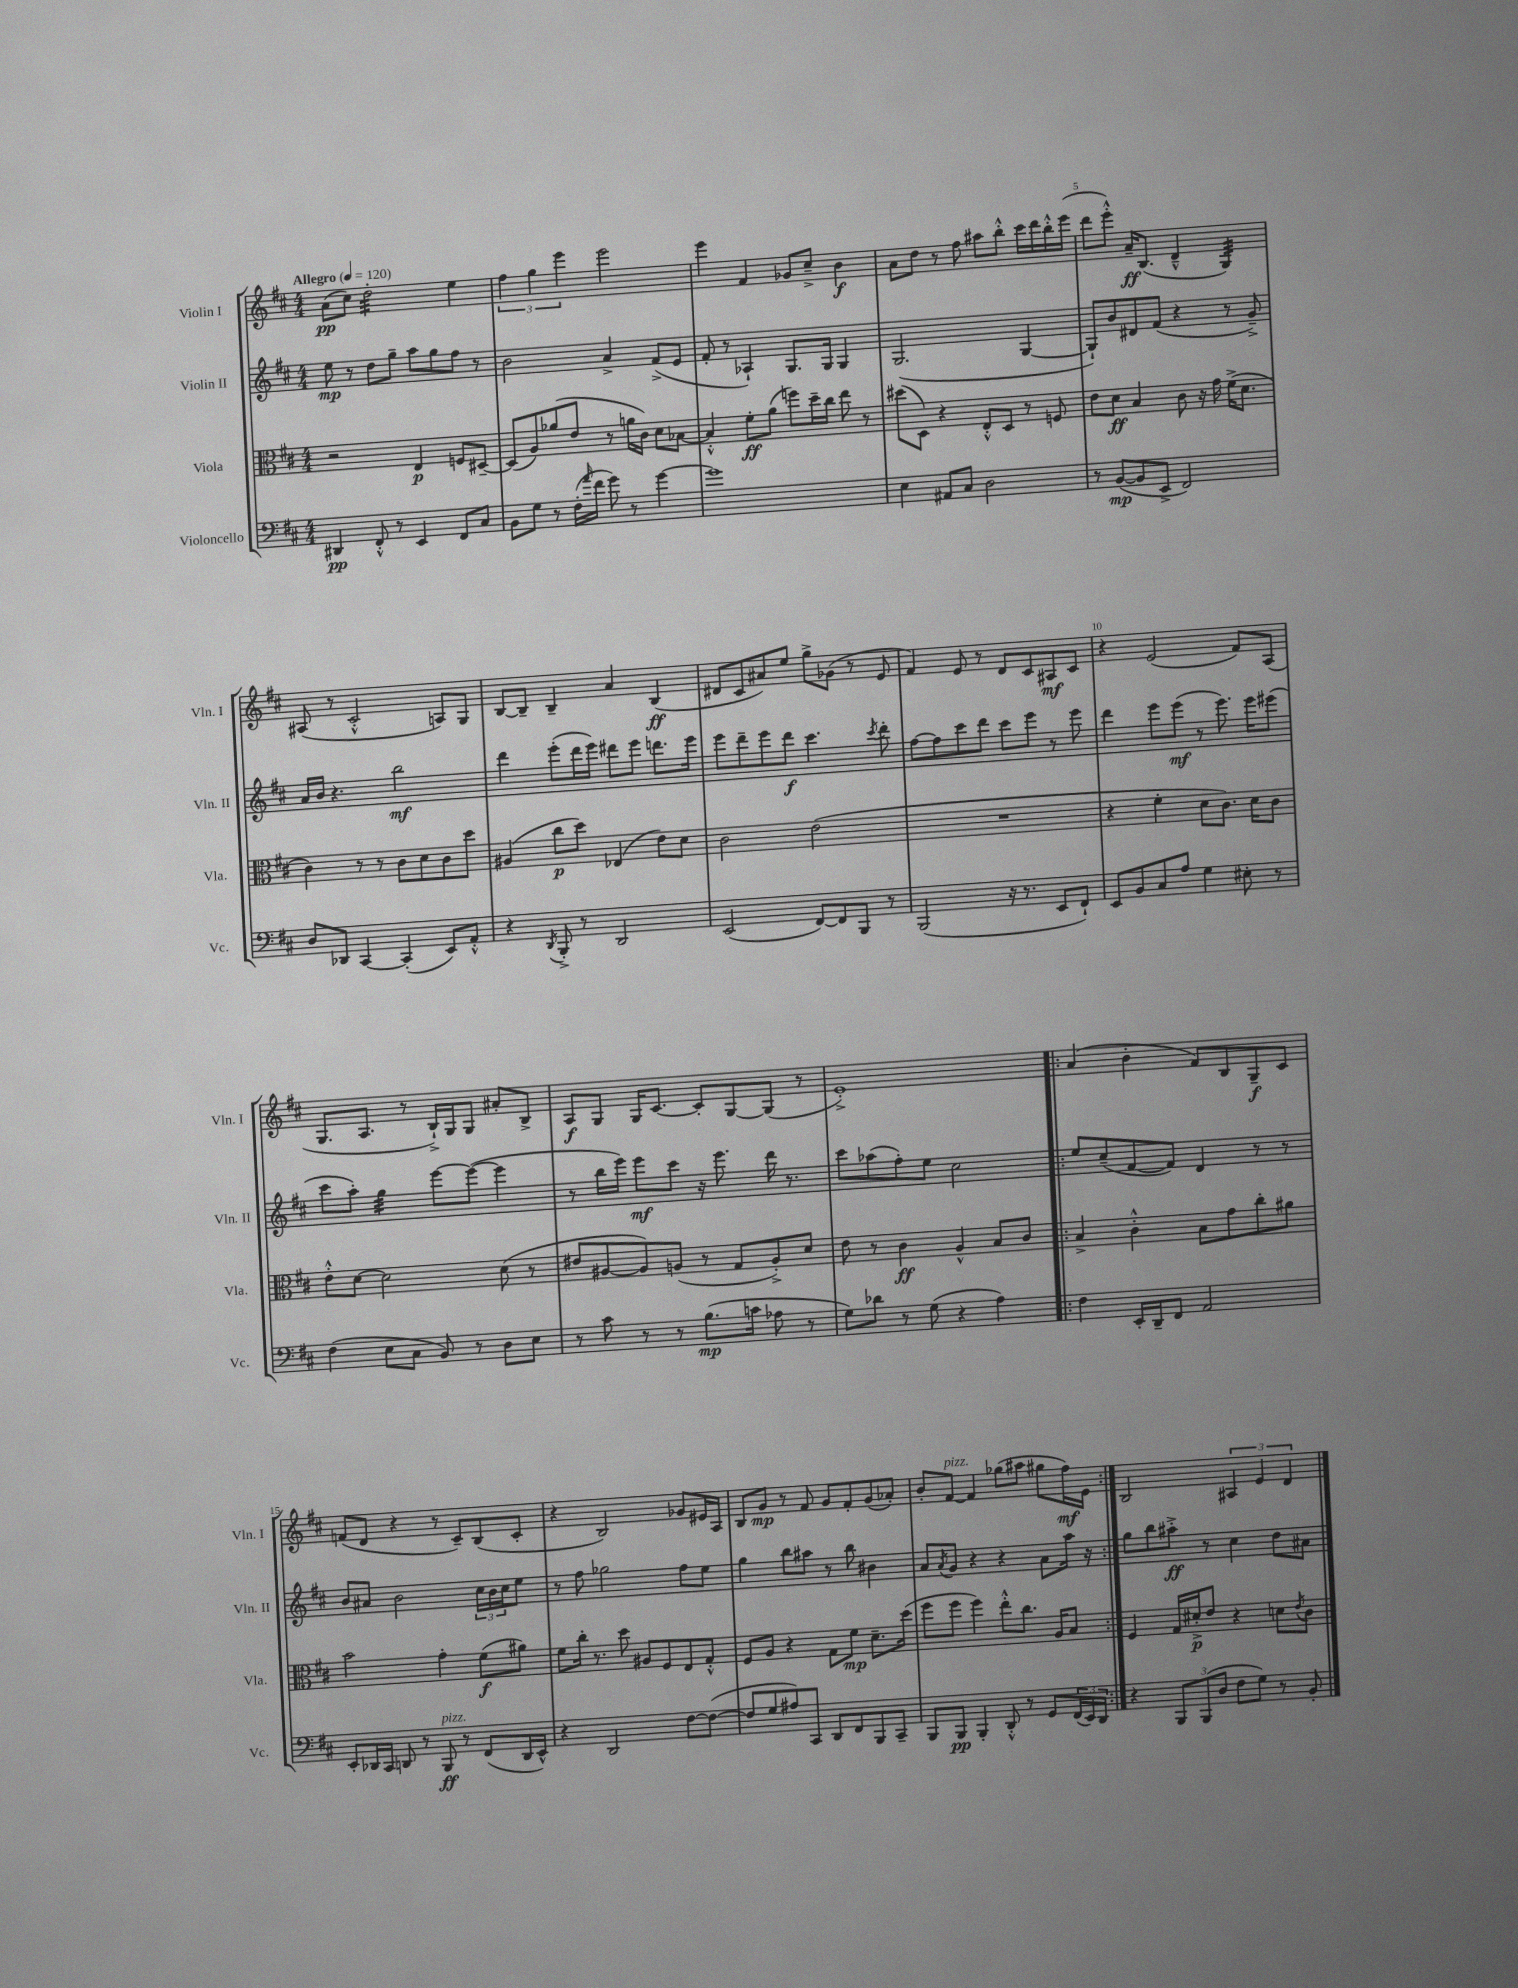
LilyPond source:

<<
\new StaffGroup <<
\new Staff = "s0" \with { instrumentName = "Violin I" shortInstrumentName = "Vln. I" } {
    \clef treble \key d \major \numericTimeSignature \time 4/4 \tempo "Allegro" 4 = 120
    a'8\pp( cis''8) d''2:32-. e''4 |
    \tuplet 3/2 { fis''4 g''4 e'''4 } e'''2 |
    e'''4 fis'4 ges'8 cis''8---> b'4\f |
    a'8 d''8 r8 fis''8 ais''8 b''8-.-^ cis'''16 d'''16 b''16-.-^ e'''16( |
    d'''8 e'''8-.-^) a'16--\ff b8.( d'4---^ g4:32) |
    ais8( r8 cis'2-.-^ a8) g8 |
    b8~ b8-- b4-- a'4 b4\ff( |
    dis'8 cis'8 ais'8) e''8 g''8-> ges'8( r8 e'8 |
    fis'4) e'8 r8 d'8 cis'8 ais8\mf cis'8 |
    r4 e'2( fis'8) a8( |
    g8. a8. r8 b16-!->) g16 g8 ais'8-. b8-> |
    a8\f g8 g16 cis'8.~ cis'8-. g8~ g8( r8 |
    e'1-.->) |
    \repeat volta 2 { a'4( b'4-. fis'8) b8 g8--\f cis'8 |
    f'8( d'8 r4 r8 cis'8--) b8( cis'8-. |
    r4 b2) ges'8 eis'16 a16 |
    b8 g'8\mp r8 fis'8 g'8 fis'8-. g'8( aes'8-.) |
    b'8-. fis'8~^\markup { \italic "pizz." } fis'4 ges''8( ais''8 gis''8 fis''16\mf) e'16 | }
    b2 \tuplet 3/2 { ais4 e'4 d'4 } \bar "|." |
}
\new Staff = "s1" \with { instrumentName = "Violin II" shortInstrumentName = "Vln. II" } {
    \clef treble \key d \major \numericTimeSignature \time 4/4
    e''8\mp r8 d''8 g''8-- a''8 g''8 fis''8 r8 |
    b'2 a'4-> fis'8->( e'8 |
    fis'8-. r8 aes4-!) g8. g16 g4 |
    g2.( g4~ |
    g8-!) b'8 dis'8 fis'8( r4 r8 g'8--->) |
    a'16 b'16 r4. b''2\mf |
    d'''4 e'''8-.( d'''16 e'''16) dis'''8 e'''8 d'''8. e'''16 |
    e'''8 d'''8-- e'''8 d'''8\f cis'''4. \acciaccatura { cis'''8 } d'''8-. |
    fis''8~ fis''8 cis'''8 d'''8 cis'''8 e'''8 r8 e'''8 |
    d'''4 e'''8 e'''8\mf( r8 e'''8.) e'''16 eis'''8( |
    cis'''8 a''8-.) g''4:32 e'''8~ e'''8~( e'''4 |
    r8 b''16 e'''16) e'''8\mf cis'''8 r16 e'''8. d'''16 r8. |
    cis'''8 aes''8( fis''8-.) e''8 cis''2 |
    \repeat volta 2 { e''8 cis''8--( fis'8~ fis'8) d'4 r8 r8 |
    b'8 ais'8 b'2 \tuplet 3/2 { cis''16 b'16 cis''16 } e''8 |
    r8 fis''8 ges''2 fis''8 e''8 |
    g''4 b''8 ais''8 r8 b''8 bis'4 |
    a'8 \acciaccatura { a'8 } g'8 r4 r4 a'8 a''16 r16 | }
    g''8 b''8 ais''8-.->\ff r8 cis''4 d''8 ais'8 \bar "|." |
}
\new Staff = "s2" \with { instrumentName = "Viola" shortInstrumentName = "Vla." } {
    \clef alto \key d \major \numericTimeSignature \time 4/4
    r2 e4\p f8 dis8~-- |
    dis8( a8) aes'8( e'8 r8 a'16 cis'16) d'8 bes8~ |
    bes4-.-^ fis'8-.\ff a'8( f''8) d''16-- cis''16 e''8 r8 |
    dis''8( d8) r4 e8-.-^ d8 r8 f8 |
    e'8 d'8\ff b4 cis'8 r16 g'16 fis'16->( d'8. |
    cis'4) r8 r8 cis'8 d'8 cis'8 d''8 |
    ais4( cis''8\p d''8) ees4( e'8) d'8 |
    cis'2 e'2( |
    R1 |
    r4 fis'4-. d'8 cis'8.) d'16 cis'8 |
    e'8-.-^ d'8~ d'2 d'8( r8 |
    eis'8 ais8~ ais8) a8( r8 g8 a8-.->) d'8 |
    e'8 r8 cis'4\ff a4-^ b8 cis'8 |
    \repeat volta 2 { b4-> cis'4-.-^ b8 g'8 cis''8-. ais'8 |
    b'2 g'4-. fis'8\f( ais'8) |
    fis'8 cis''16-. r8. d''8 ais8 fis8 e8 g8-.-^ |
    fis8 a8 r4 g8 fis'8\mp d'8.-- d''16( |
    fis''8 fis''8 fis''4) e''8-.-^ cis''8. a16 b8 | }
    fis4 g16 dis'16-.->\p e'8 r4 d'8 \acciaccatura { e'8 } cis'8 \bar "|." |
}
\new Staff = "s3" \with { instrumentName = "Violoncello" shortInstrumentName = "Vc." } {
    \clef bass \key d \major \numericTimeSignature \time 4/4
    dis,4\pp fis,8-.-^ r8 e,4 fis,8 cis8 |
    b,8 g8 r8 fis16-.( \grace { a'16 } fis'16 g'8) r8 g'4~ |
    g'1 |
    e4 ais,8 cis8 d2 |
    r8 b,8~\mp( b,8 e,8-> fis,2) |
    d8 des,8 cis,4~ cis,4-.( e,8) a,8-.-^ |
    r4 \acciaccatura { d,8 } b,,8-.-> r8 d,2 |
    e,2( fis,8~) fis,8 b,,8 r8 |
    b,,2( r16 r8. e,8 fis,8-!) |
    e,8 b,8 cis8 a8 g4 eis8-. r8 |
    fis4( e8 cis8 b,8) r8 d8 e8 |
    r8 cis'8 r8 r8 b8.\mp( c'16 aes8 r8 |
    g8) des'8 r8 g8( r4 a4) |
    \repeat volta 2 { fis4 e,16-. d,16-- fis,8 a,2 |
    e,8-. des,16 cis,16 d,8 r8 b,,8\ff^\markup { \italic "pizz." } r8 fis,8( d,16 e,16-^) |
    r4 d,2 fis8~ fis8~( |
    fis8 g8 ais8) cis,8 d,8 fis,8 b,,8 cis,8-- |
    b,,8 b,,8\pp b,,4-. d,8-.-^ r8 g,8 \tuplet 3/2 { fis,16( e,16) d,16 } | }
    r4 \tuplet 3/2 { b,,8 b,,8( d8 } fis8 g8) r8 b,8-. \bar "|." |
}
>>
>>
\layout { \context { \Score \override BarNumber.break-visibility = ##(#f #t #t) barNumberVisibility = #(every-nth-bar-number-visible 5) } }
